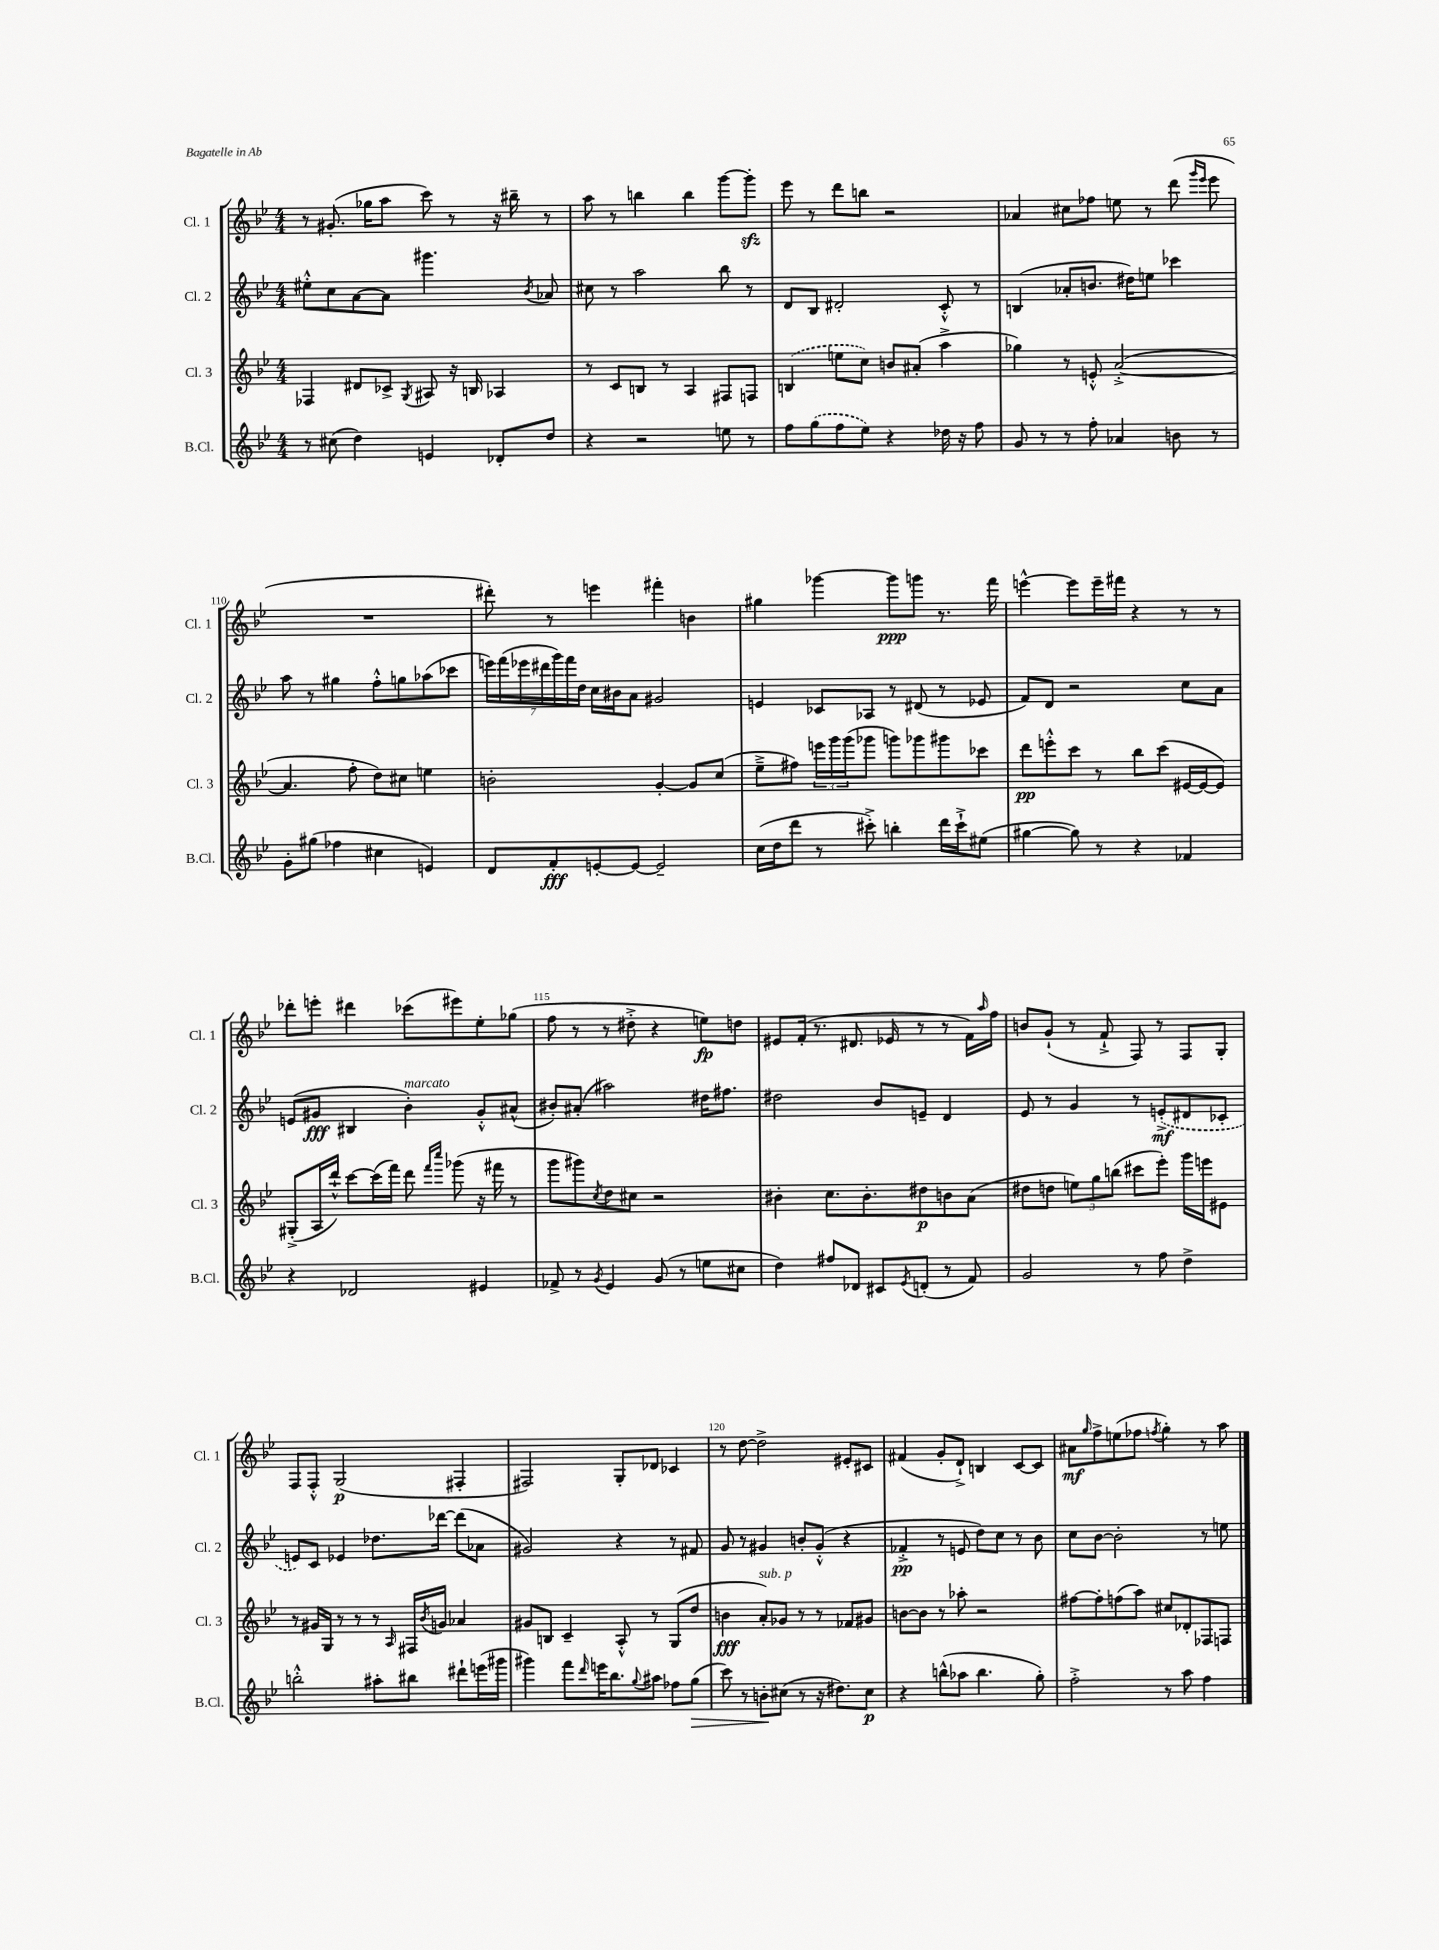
<<
\new StaffGroup <<
\new Staff = "s0" \with { instrumentName = "Cl. 1" shortInstrumentName = "Cl. 1" } {
    \clef treble \key bes \major \numericTimeSignature \time 4/4
    r8 gis'8.-.( ges''16 a''8 c'''8) r8 r16 bis''16-- r8 |
    a''8 r8 b''4 b''4 g'''8~ g'''8-.\sfz |
    ees'''8 r8 d'''8 b''8 r2 |
    aes'4 cis''8 fes''8 e''8 r8 d'''8( \grace { g'''16 ees'''16 } ees'''8 |
    R1 |
    dis'''8-.) r8 e'''4 fis'''4-. b'4 |
    gis''4 ges'''4~ ges'''8\ppp g'''8 r8. f'''16 |
    e'''4~-^ e'''8 e'''16-- fis'''16 r4 r8 r8 |
    des'''8-. e'''8-. dis'''4 ces'''8( eis'''8) ees''8-. ges''8( |
    f''8 r8 r8 dis''8-.-> r4 e''8\fp) d''8 |
    eis'8 f'16-.( r8. dis'8. ees'16 r8 r8 f'16) \grace { a''16 } f''16 |
    b'8 g'8-!( r8 f'8-!-> f8) r8 f8 g8-. |
    f8 f8-.-^ g2\p( fis4-. |
    fis2) g8-. des'8 ces'4 |
    r8 d''8~ d''2-> eis'8-. cis'8 |
    fis'4( g'8-. d'8-!->) b4 c'8~ c'8 |
    ais'8\mf \grace { g''16 } f''8-> e''8( fes''8 \acciaccatura { f''8 } g''4-.) r8 a''8 \bar "|." |
}
\new Staff = "s1" \with { instrumentName = "Cl. 2" shortInstrumentName = "Cl. 2" } {
    \clef treble \key bes \major \numericTimeSignature \time 4/4
    eis''8-.-^ c''8 a'8~ a'8 gis'''4. \acciaccatura { bes'8 } aes'8 |
    cis''8 r8 a''2 bes''8 r8 |
    d'8 bes8 dis'2-. c'8-.-^ r8 |
    b4( aes'8-. b'8. dis''16) e''8 ces'''4 |
    a''8 r8 gis''4 f''8-.-^ g''8 aes''8( ces'''8 |
    \tuplet 7/4 { e'''16) f'''16( ees'''16 dis'''16 g'''16) f'''16 d''16 } c''16 bis'16 a'8 gis'2 |
    e'4 ces'8 aes8 r8 dis'8( r8 ees'8 |
    f'8) d'8 r2 c''8 a'8 |
    e'8( gis'8\fff bis4 bes'4-.^\markup { \italic "marcato" }) gis'8-.-^ ais'8-^( |
    bis'8-.) ais'8-.( ais''2) dis''16 fis''8. |
    dis''2 bes'8 e'8-- d'4 |
    ees'8 r8 g'4 r8 \once \slurDashed e'8-.->\mf( dis'8 ces'8-. |
    e'8) c'8 ees'4 des''8. des'''16~ des'''8( aes'8 |
    gis'2) r4 r8 fis'8 |
    g'8 r8 gis'4 b'8-. gis'8-.-^( r4 |
    fes'4-.->\pp r8 e'8 d''8) c''8 r8 bes'8 |
    c''8 bes'8~ bes'2-. r8 e''8 \bar "|." |
}
\new Staff = "s2" \with { instrumentName = "Cl. 3" shortInstrumentName = "Cl. 3" } {
    \clef treble \key bes \major \numericTimeSignature \time 4/4
    fes4 dis'8 ces'8-> \acciaccatura { g8 } ais8 r16 b16 aes4 |
    r8 c'8 b8 r8 a4 fis8 f8 |
    \once \slurDashed b4( e''8 c''8) b'8 ais'8-.( a''4-> |
    ges''4) r8 e'8-.-^ a'2~-.->( |
    a'4. f''8-. d''8) cis''8 e''4 |
    b'2-. g'4~-. g'8 c''8( |
    ees''8---> fis''8) \tuplet 3/2 { e'''16 g'''16 g'''16( } ges'''8 g'''8) ges'''8 gis'''8 ces'''8 |
    d'''8\pp e'''8-.-^ c'''8 r8 bes''8 c'''8( eis'16~ eis'16~ eis'8) |
    gis8-.->( a16 d'''16-!-^) c'''8~ c'''16( f'''16) d'''8 \grace { f'''16 c''''16 } ges'''8( r16 fis'''16 r8 |
    g'''8 gis'''8) \acciaccatura { c''8 } d''8 cis''8 r2 |
    bis'4-. c''8. bis'8.-. dis''8\p b'8 a'8( |
    dis''8 d''8 \tuplet 3/2 { e''8) g''8 b''8( } cis'''8 ees'''8-.) g'''16 e'''16 eis'8 |
    r8 gis'16 g16 r8 r8 r8 \grace { a16 } fis16 \acciaccatura { bes'8 } g'16 aes'4 |
    gis'8 b8 c'4-- a8-.-^ r8 g8( d''8 |
    b'4\fff a'8-.^\markup { \italic "sub. p" }) ges'8 r8 r8 fes'8 gis'8 |
    b'8~ b'8 r8 aes''8-. r2 |
    fis''8~ fis''8-. f''8( a''8) cis''8 des'8-. fes8 f8 \bar "|." |
}
\new Staff = "s3" \with { instrumentName = "B.Cl." shortInstrumentName = "B.Cl." } {
    \clef treble \key bes \major \numericTimeSignature \time 4/4
    r8 cis''8( d''4) e'4 des'8-. d''8 |
    r4 r2 e''8 r8 |
    f''8 \once \slurDashed g''8( f''8 ees''8) r4 des''16 r16 f''8 |
    g'8 r8 r8 f''8-. aes'4 b'8 r8 |
    g'8-. gis''8( fes''4 cis''4 e'4) |
    d'8 f'8-.\fff e'8~-. e'8~ e'2-- |
    c''16( d''16 d'''8 r8 cis'''8-.->) b''4-. d'''16 cis'''16-!-> eis''8( |
    gis''4~ gis''8) r8 r4 fes'4 |
    r4 des'2 eis'4 |
    fes'8-> r8 \acciaccatura { g'8 } ees'4 g'8( r8 e''8 cis''8 |
    d''4) fis''8 des'8 cis'8 \acciaccatura { ees'8 } d'8-.( r8 f'8) |
    g'2 r8 f''8 d''4-> |
    b''2-.-^ ais''8-. bis''8 dis'''8-! e'''16( gis'''16 |
    gis'''4) f'''8 \grace { d'''16 } e'''16 bes''8. \appoggiatura { g''8 } ais''8 fes''8 g''8\>( |
    c'''8) r8 b'8-.\! cis''8( r8 r16 dis''8.) cis''8\p |
    r4 b''8-^( aes''8 b''4. g''8-.) |
    f''2-.-> r8 a''8 f''4 \bar "|." |
}
>>
>>
\layout { \context { \Score currentBarNumber = #106 \override BarNumber.break-visibility = ##(#f #t #t) barNumberVisibility = #(every-nth-bar-number-visible 5) } }
